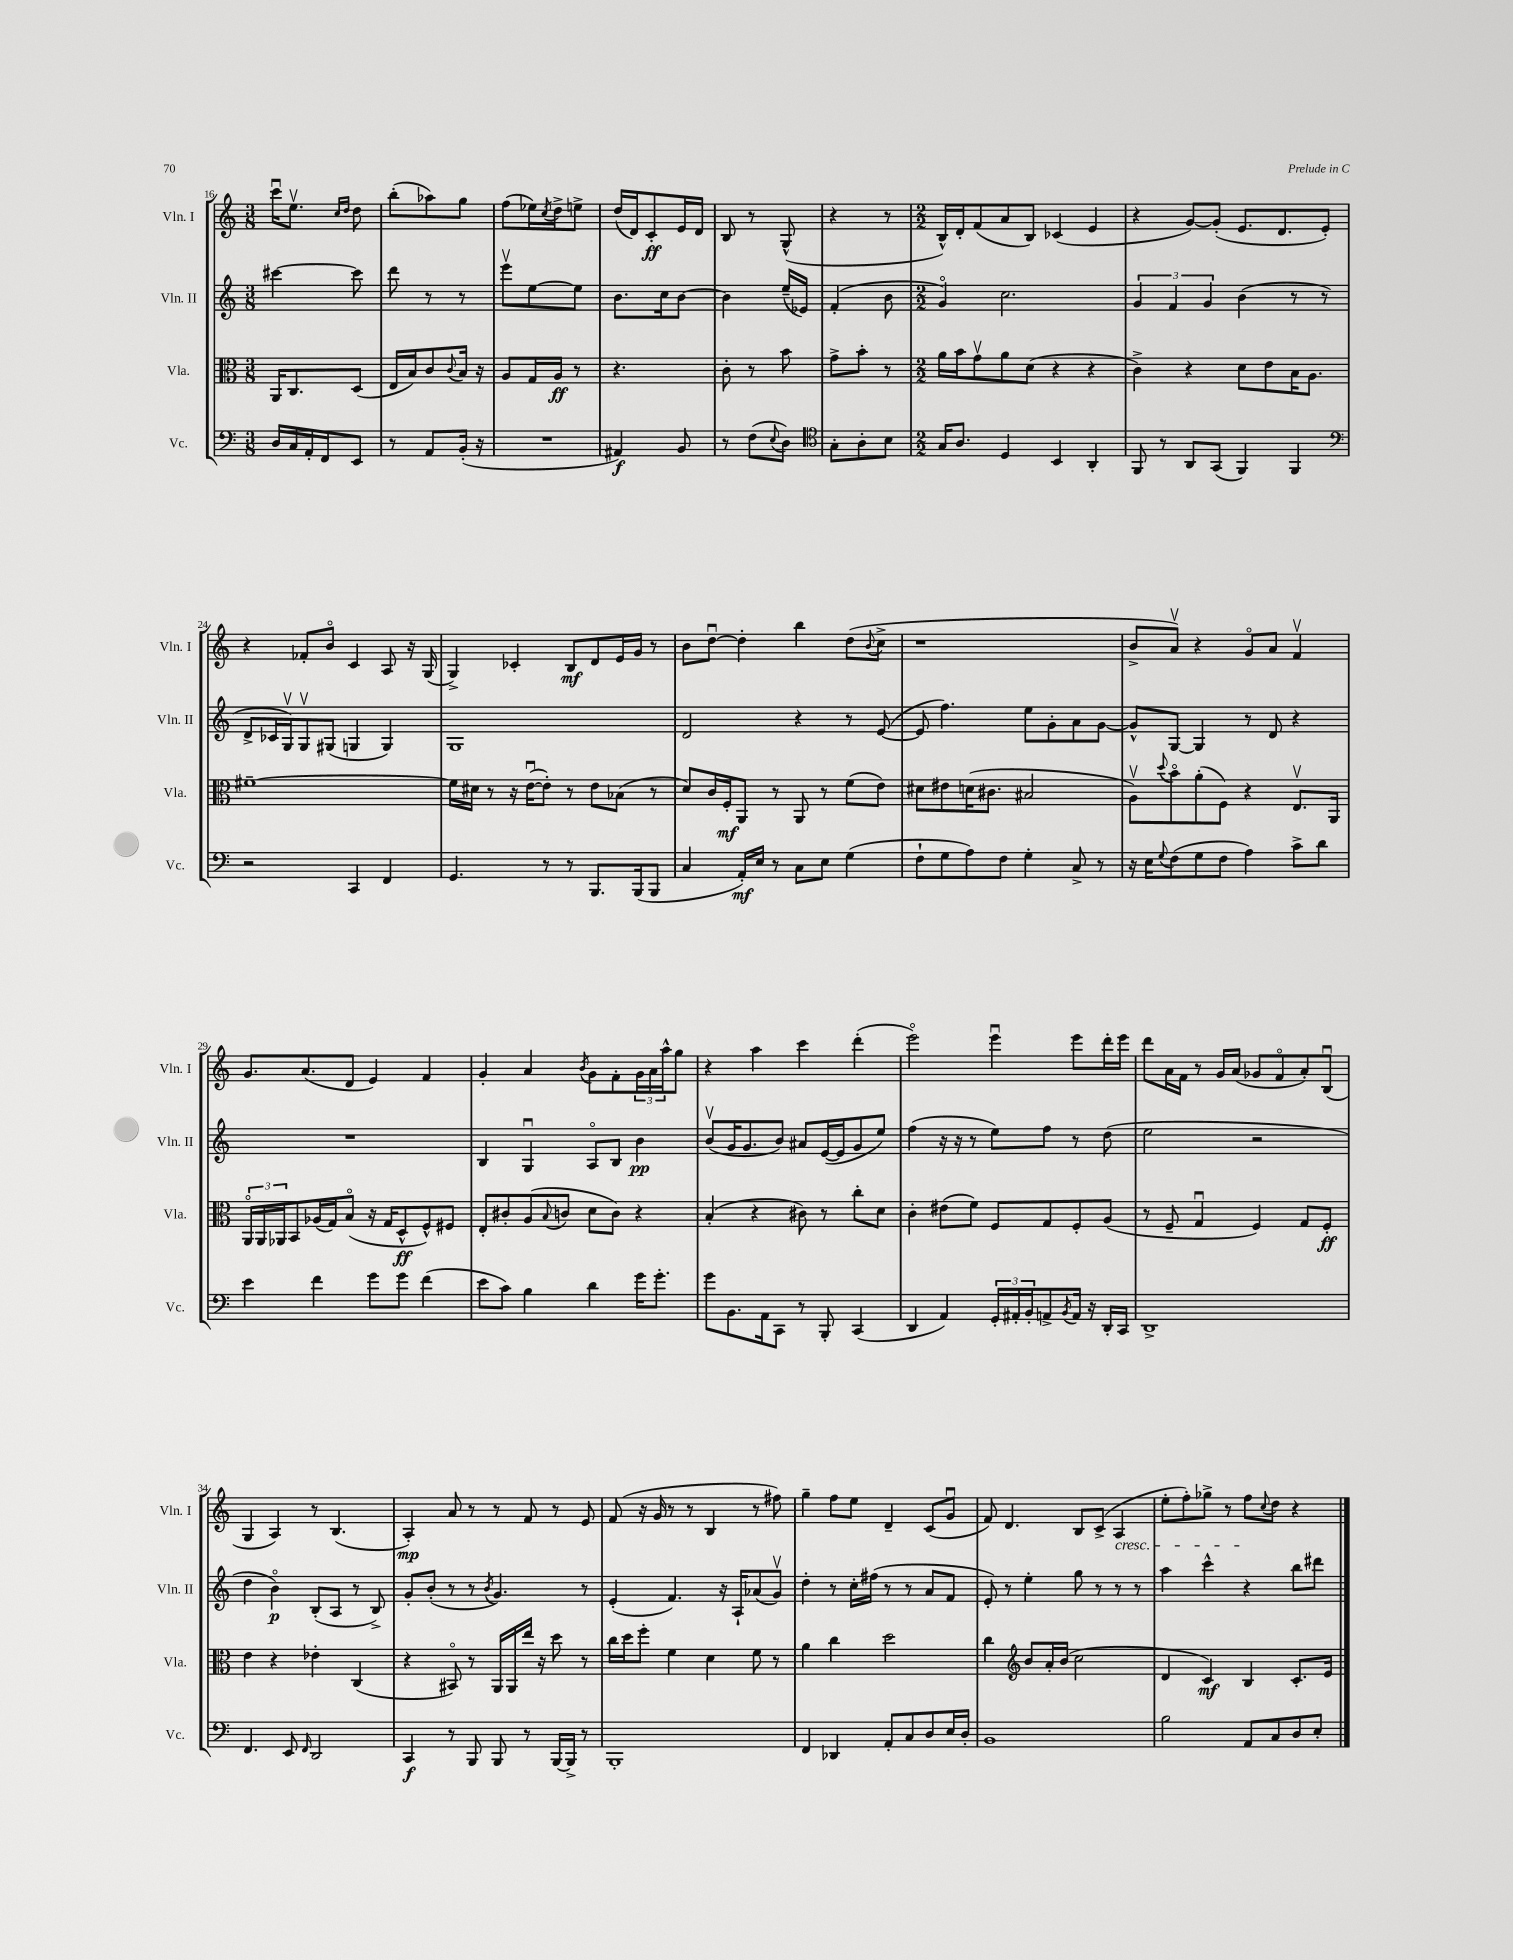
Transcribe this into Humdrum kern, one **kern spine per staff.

**kern	**kern	**kern	**kern
*staff4	*staff3	*staff2	*staff1
*clefF4	*clefC3	*clefG2	*clefG2
*k[]	*k[]	*k[]	*k[]
*M3/8	*M3/8	*M3/8	*M3/8
16D	16AA	[4ccc#	16cccu
16C	8.C	.	8.eev
16AA'	.	.	.
16FF	.	.	.
.	.	.	16qqcc
.	.	.	16qqdd
8EE	(8D	8ccc#]	8dd
=	=	=	=
8r	16E	8ddd	(8bb'
.	16B)	.	.
8AA	8c	8r	8aa-)
.	8qqc	.	.
(16BB'	16B	8r	8gg
16r	16r	.	.
=	=	=	=
4.r	8A	8eeev	(8ff
.	16G	[8ee	16ee-)
.	.	.	8qcc
.	16A	.	16dd^
.	8r	8ee]	8ee^
=	=	=	=
4AA#)	4.r	8.b	(16dd
.	.	.	16d)
.	.	.	8c'
.	.	16cc	.
8BB	.	[8b	16e
.	.	.	16d
=	=	=	=
8r	8c'	4b]	8B
(8F	8r	.	8r
8qqE	.	.	.
8D)	8b	(16ee~	(8G^^
.	.	16e-)	.
=	=	=	=
*clefC4	*	*	*
8G'	8g^	(4f'	4r
8A'	8b'	.	.
8B	8r	8b	8r
=	=	=	=
*M2/2	*M2/2	*M2/2	*M2/2
16G	16a	4go)	16B^^)
8.A	16b	.	16d'
.	8gv	.	(8f
4D	8a	2.cc	8a
.	(8d	.	8B)
4BB	4r	.	(4c-
4AA'	4r	.	4e
=	=	=	=
8FF	4c^)	6g	4r
8r	.	.	.
.	.	6f	.
8AA	4r	.	[8g)
.	.	6g	.
(8GG	.	.	(8g']
4FF)	8d	(4b	8.e
.	8e	.	.
.	.	.	8.d
4FF	16B	8r	.
.	8.A	.	.
.	.	8r	8e')
=	=	=	=
*clefF4	*	*	*
2r	[1f#~	8d^	4r
.	.	16c-	.
.	.	16Gv)	.
.	.	8Gv	8f-'
.	.	(8G#	8bo
4CC	.	4G	4c
4FF	.	4G)	8A
.	.	.	16r
.	.	.	(16G
=	=	=	=
4.GG	16f#]	1G	4G^)
.	16d#	.	.
.	8r	.	.
.	16r	.	4c-'
.	([16eu	.	.
8r	8e'])	.	.
8r	8r	.	8B
8.BBB	8e	.	8d
.	(8B-	.	16e
(16BBB	.	.	16g
8BBB	8r	.	8r
=	=	=	=
4C	8d)	2d	8b
.	16c	.	[8ddu
.	16F'	.	.
16AA')	8AA	.	4dd']
16E	.	.	.
8r	8r	.	.
8C	8AA	4r	4bb
8E	8r	.	.
(4G	(8f	8r	(8dd
.	.	.	8qqb
.	8e)	([8e	8cc^
=	=	=	=
8F`	8d#	8e]	1r
8G	8e#	4.ff)	.
8A)	(16d	.	.
.	8.c#	.	.
8F	.	.	.
4G'	2B#	8ee	.
.	.	8g'	.
8C^	.	8a	.
8r	.	[8g	.
=	=	=	=
16r	8Av)	8g^^]	8b^
16E	.	.	.
8qqG	8qqdd	.	.
(8F	8bo	[8G	8av)
8G	(8a'	4G]	4r
8F	8F)	.	.
4A)	4r	8r	8go
.	.	8d	8a
8c^	8.Ev	4r	4fv
8d	.	.	.
.	16AA	.	.
=	=	=	=
4e	24AAo	1r	8.g
.	24AA	.	.
.	24AA-	.	.
.	8BB	.	.
.	.	.	(8.a
4f	(16A-	.	.
.	16G)	.	.
.	(8Bo	.	8d
8g	16r	.	4e)
.	16G	.	.
8g	8D^^	.	.
(4f	8F^^)	.	4f
.	8F#	.	.
=	=	=	=
8e	8E'	4B	4g'
8c)	8c#'	.	.
4B	(8A	4Gu	4a
.	8qqB	.	.
.	8c	.	.
.	.	.	8qb
4d	8d	8Ao	8g
.	8c)	8B	8f'
16g	4r	4b	24g
.	.	.	24a
8.g'	.	.	.
.	.	.	24aa^^
.	.	.	8gg
=	=	=	=
8g	(4B'	(8bv	4r
8.BB	.	16g	.
.	.	8.g	.
.	4r	.	4aa
16AA	.	.	.
8CC	.	8b)	.
8r	8c#)	8a#	4ccc
8BBB'	8r	([16e	.
.	.	16e]	.
(4CC	8cc'	8g	(4ddd'
.	8d	8ee)	.
=	=	=	=
4DD	4c'	(4ff	2eeeo)
4AA)	(8e#	16r	.
.	.	16r	.
.	8f)	8r	.
24GG'	8F	8ee)	4eeeu
24AA#'	.	.	.
24BB'	.	.	.
8AA^	8G	8ff	.
8qBB	.	.	.
16AA	8F'	8r	8eee
16r	.	.	.
16DD'	(8A	(8dd	16ddd'
16CC	.	.	16eee
=	=	=	=
1DD^	8r	2ee	8ddd
.	8F~	.	16a
.	.	.	16f
.	4Gu	.	8r
.	.	.	16g
.	.	.	(16a
.	4F)	2r	8g-
.	.	.	8fo
.	8G	.	8a')
.	8F'	.	(8Bu
=	=	=	=
4.FF	4e	4dd	4G
.	4r	4bo)	4A)
8EE	.	.	.
16qqFF	.	.	.
2DD	4e-'	(8B'	8r
.	.	8A	(4.B
.	(4C	8r	.
.	.	8B^)	.
=	=	=	=
4CC	4r	8g'	4A')
.	.	(8b'	.
8r	8BB#o)	8r	8a
8BBB	8r	8r	8r
.	.	8qb	.
8BBB	16AA	4.g)	8r
.	16AA	.	.
8r	16ee	.	8f
.	16r	.	.
[16BBB	8dd	.	8r
16BBB^]	.	.	.
8r	8r	8r	8e
=	=	=	=
1BBB'	16cc	(4e'	(8f
.	16dd	.	.
.	8ff'	.	16r
.	.	.	16g
.	4f	4.f)	8r
.	.	.	8r
.	4d	.	4B
.	.	16r	.
.	.	16A`	.
.	8f	(8a-	8r
.	8r	8gv)	8ff#)
=	=	=	=
4FF	4a	4dd'	4gg~
4DD-	4cc	8r	8ff
.	.	16cc'	8ee
.	.	(16ff#	.
8AA'	2dd	8r	4d~
8C	.	8r	.
8D	.	8a	(8c
16E	.	8f	8gu
16D'	.	.	.
=	=	=	=
1BB	4cc	8e')	8f)
.	.	8r	4.d
*	*clefG2	*	*
.	8b	4ee'	.
.	16a'	.	.
.	(16b	.	.
.	2cc	8gg	8B
.	.	8r	(8c^
.	.	8r	4A
.	.	8r	.
=	=	=	=
2B	4d	4aa	8ee'
.	.	.	8ff')
.	4c)	4ccc^^	8gg-^
.	.	.	8r
8AA	4B	4r	8ff
.	.	.	8qqcc
8C	.	.	8dd
8D	8.c'	8bb	4r
8E'	.	8ddd#	.
.	16e	.	.
==	==	==	==
*-	*-	*-	*-
